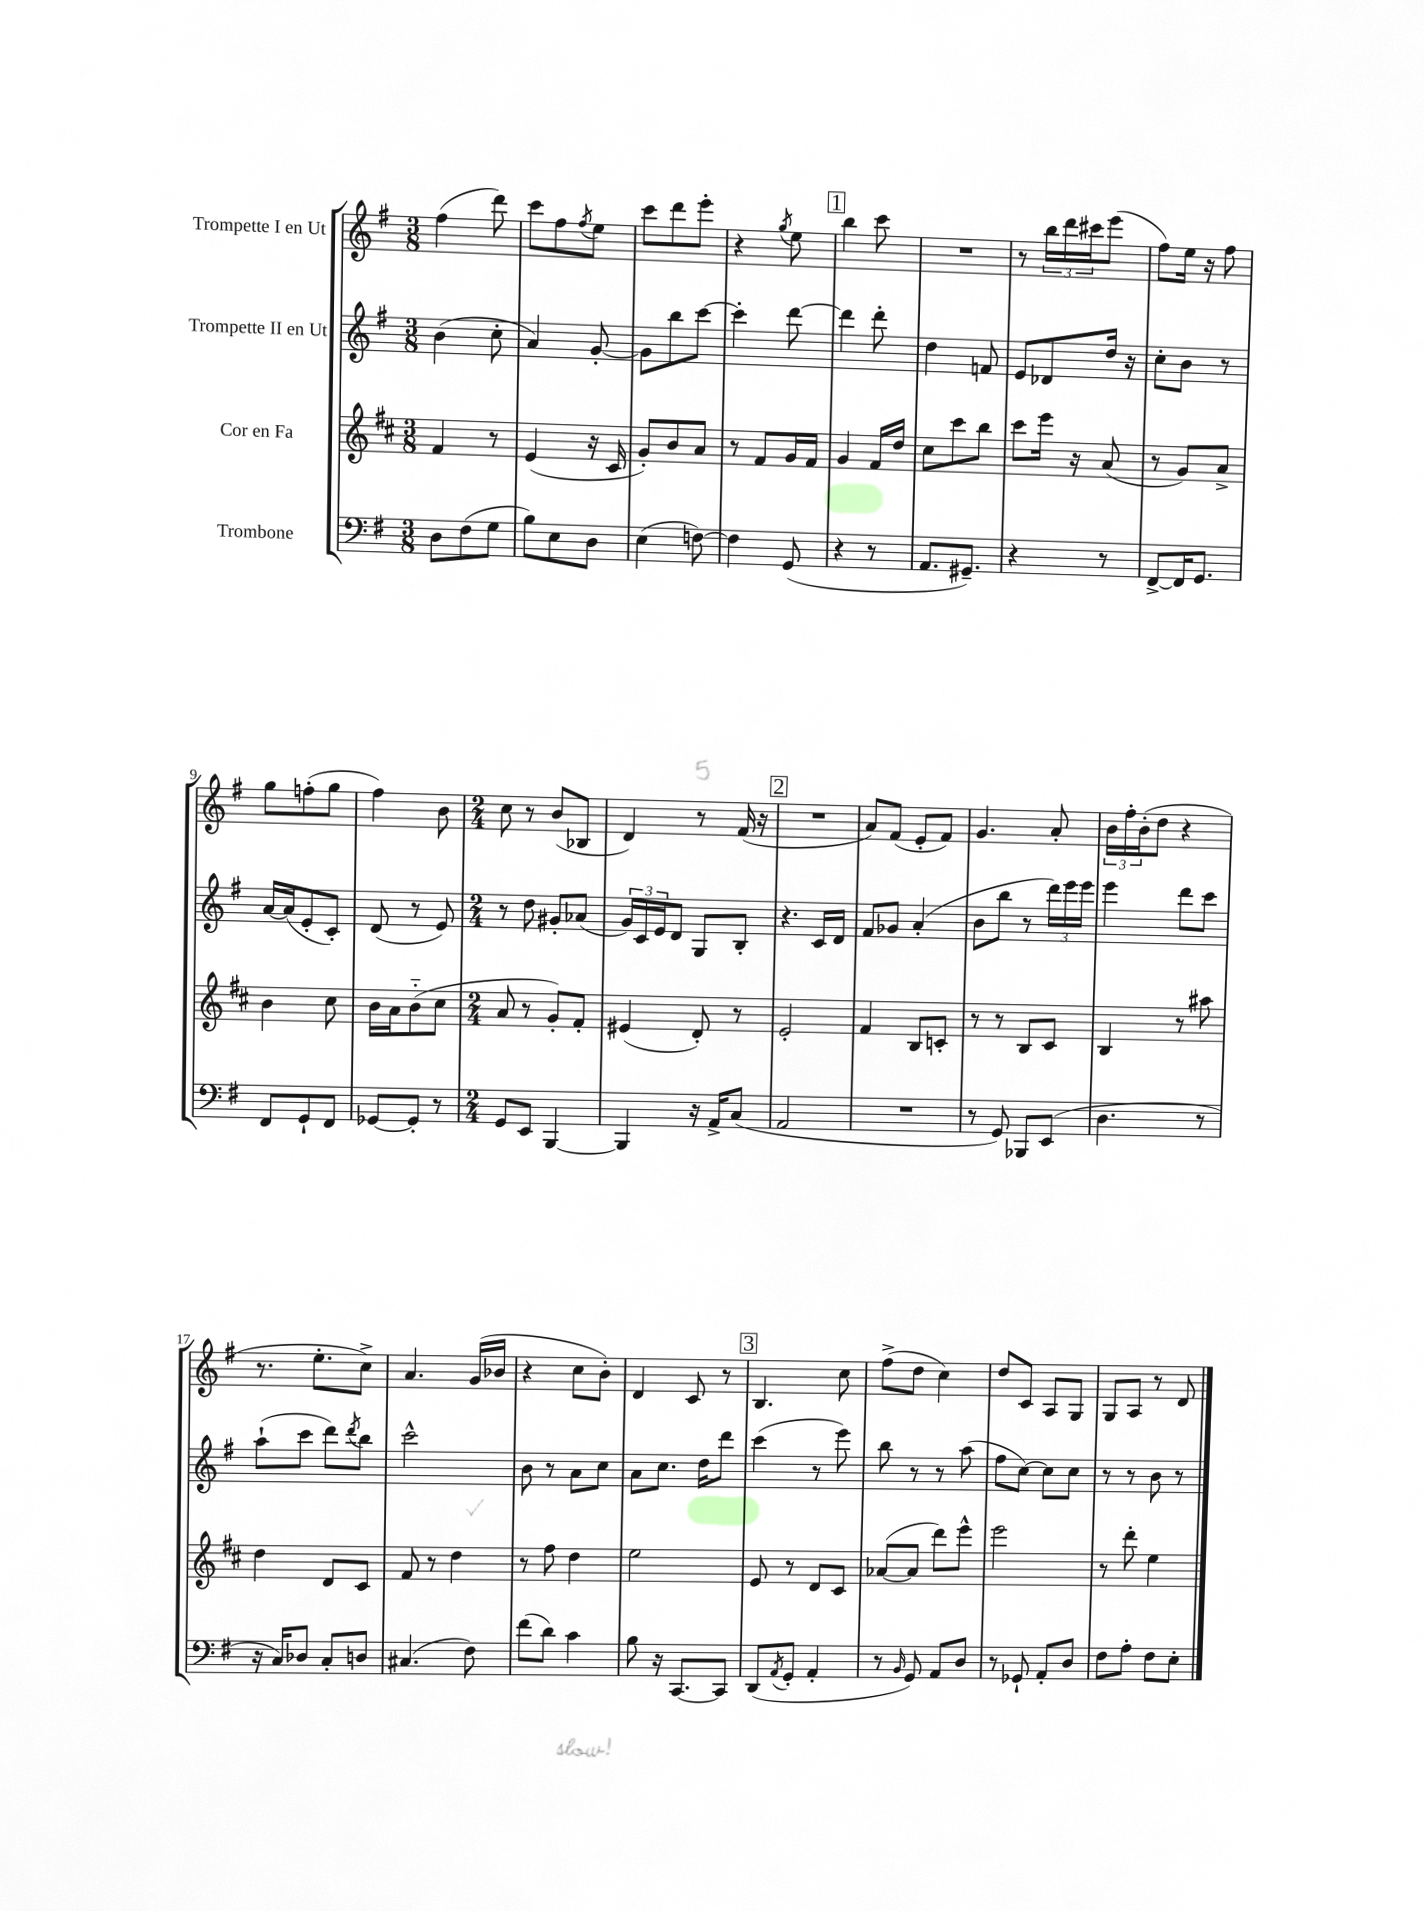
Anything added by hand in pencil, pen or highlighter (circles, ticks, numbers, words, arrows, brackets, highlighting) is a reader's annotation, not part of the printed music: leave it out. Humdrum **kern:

**kern	**kern	**kern	**kern
*staff4	*staff3	*staff2	*staff1
*clefF4	*clefG2	*clefG2	*clefG2
*k[f#]	*k[f#c#]	*k[f#]	*k[f#]
*M3/8	*M3/8	*M3/8	*M3/8
8D	4f#	(4b	(4ff#
(8F#	.	.	.
8G	8r	8cc'	8ddd)
=	=	=	=
8B)	(4e	4a)	8ccc
8E	.	.	8ff#
.	.	.	8qff#
8D	16r	[8g'	8ee
.	16c#	.	.
=	=	=	=
(4E	8g')	8g]	8ccc
.	8b	8bb	8ddd
[8F)	8a	[8ccc	8eee'
=	=	=	=
4F]	8r	4ccc']	4r
.	8f#	.	.
.	.	.	8qgg
(8GG	16g	[8ddd	8ee
.	16f#	.	.
=	=	=	=
4r	4g	4ddd]	4bb
8r	16f#	8ddd'	8ccc
.	16dd	.	.
=	=	=	=
8.AA	8cc#	4dd	4.r
.	8ccc#	.	.
8.GG#~)	.	.	.
.	8bb	8f	.
=	=	=	=
4r	8ccc#	8e	8r
.	16eee	8d-	24bb
.	.	.	24ddd
.	16r	.	.
.	.	.	24ccc#
8r	(8a	16dd	(8eee
.	.	16r	.
=	=	=	=
[8FF#^	8r	8cc'	8ff#)
16FF#]	8g)	8b	16ee
8.GG	.	.	16r
.	8a^	8r	8ff#
=	=	=	=
8FF#	4b	[16a	8gg
.	.	(16a]	.
8GG`	.	8e'	(8ff'
8FF#	8cc#	8c')	8gg
=	=	=	=
[8GG-	16b	(8d	4ff#)
.	16a	.	.
8GG-']	(8b'~	8r	.
8r	8cc#	8e)	8b
=	=	=	=
*M2/4	*M2/4	*M2/4	*M2/4
8GG	8a	8r	8cc
8EE	8r	8dd	8r
[4BBB	8g')	8g#'	(8b
.	8f#'	(8a-	8B-
=	=	=	=
4BBB]	(4e#	24g)	4d)
.	.	24c	.
.	.	24e	.
.	.	8d	.
16r	8d')	8G	8r
16AA^	.	.	.
(8C	8r	8B'	(16f#
.	.	.	16r
=	=	=	=
2AA	2e'	4.r	2r
.	.	16c	.
.	.	16d	.
=	=	=	=
2r	4f#	8f#	8a)
.	.	8g-	(8f#
.	8B	(4a'	8e'
.	8c'	.	8f#)
=	=	=	=
8r	8r	8b	4.g
8GG)	8r	8bb	.
8BBB-	8B	8r	.
(8EE	8c#	24ddd)	8a'
.	.	24eee	.
.	.	24eee	.
=	=	=	=
4.D	4B	4eee	24b
.	.	.	24ff#'
.	.	.	(24b'
.	.	.	8dd
.	8r	8ddd	4r
8r	8aa#	8ccc	.
=	=	=	=
16r	4dd	(8aa`	8.r
16C)	.	.	.
8D-	.	8ccc	.
.	.	.	8.ee'
8C'	8d	8ddd)	.
.	.	8qddd	.
8D	8c#	8bb	8cc^)
=	=	=	=
(4.C#	8f#	2ccc^^	4.a
.	8r	.	.
.	4dd	.	.
8F#)	.	.	(16g
.	.	.	16b-
=	=	=	=
(8f#	8r	8b	4r
8d)	8ff#	8r	.
4c	4dd	8a	8cc
.	.	8cc	8b')
=	=	=	=
8B	2ee	8a	4d
16r	.	8.cc	.
[8.CC	.	.	.
.	.	.	8c
.	.	16dd	.
8CC]	.	8ddd	8r
=	=	=	=
(8DD	8e	(4ccc	4.B
8qAA	.	.	.
8GG'	8r	.	.
4AA'	8d	8r	.
.	8c#	8eee)	8cc
=	=	=	=
8r	([8a-	8bb	(8ff#^
16qqBB	.	.	.
8GG)	8a-]	8r	8dd
8AA	8ddd)	8r	4cc)
8D	8eee^^	(8aa	.
=	=	=	=
8r	2eee	8ff#	8dd
8GG-`	.	[8cc)	8c
8AA'	.	8cc]	8A
8D	.	8cc	8G
=	=	=	=
8F#	8r	8r	8G
8A'	8ddd'	8r	8A
8F#	4ee	8b	8r
8E'	.	8r	8d
==	==	==	==
*-	*-	*-	*-
